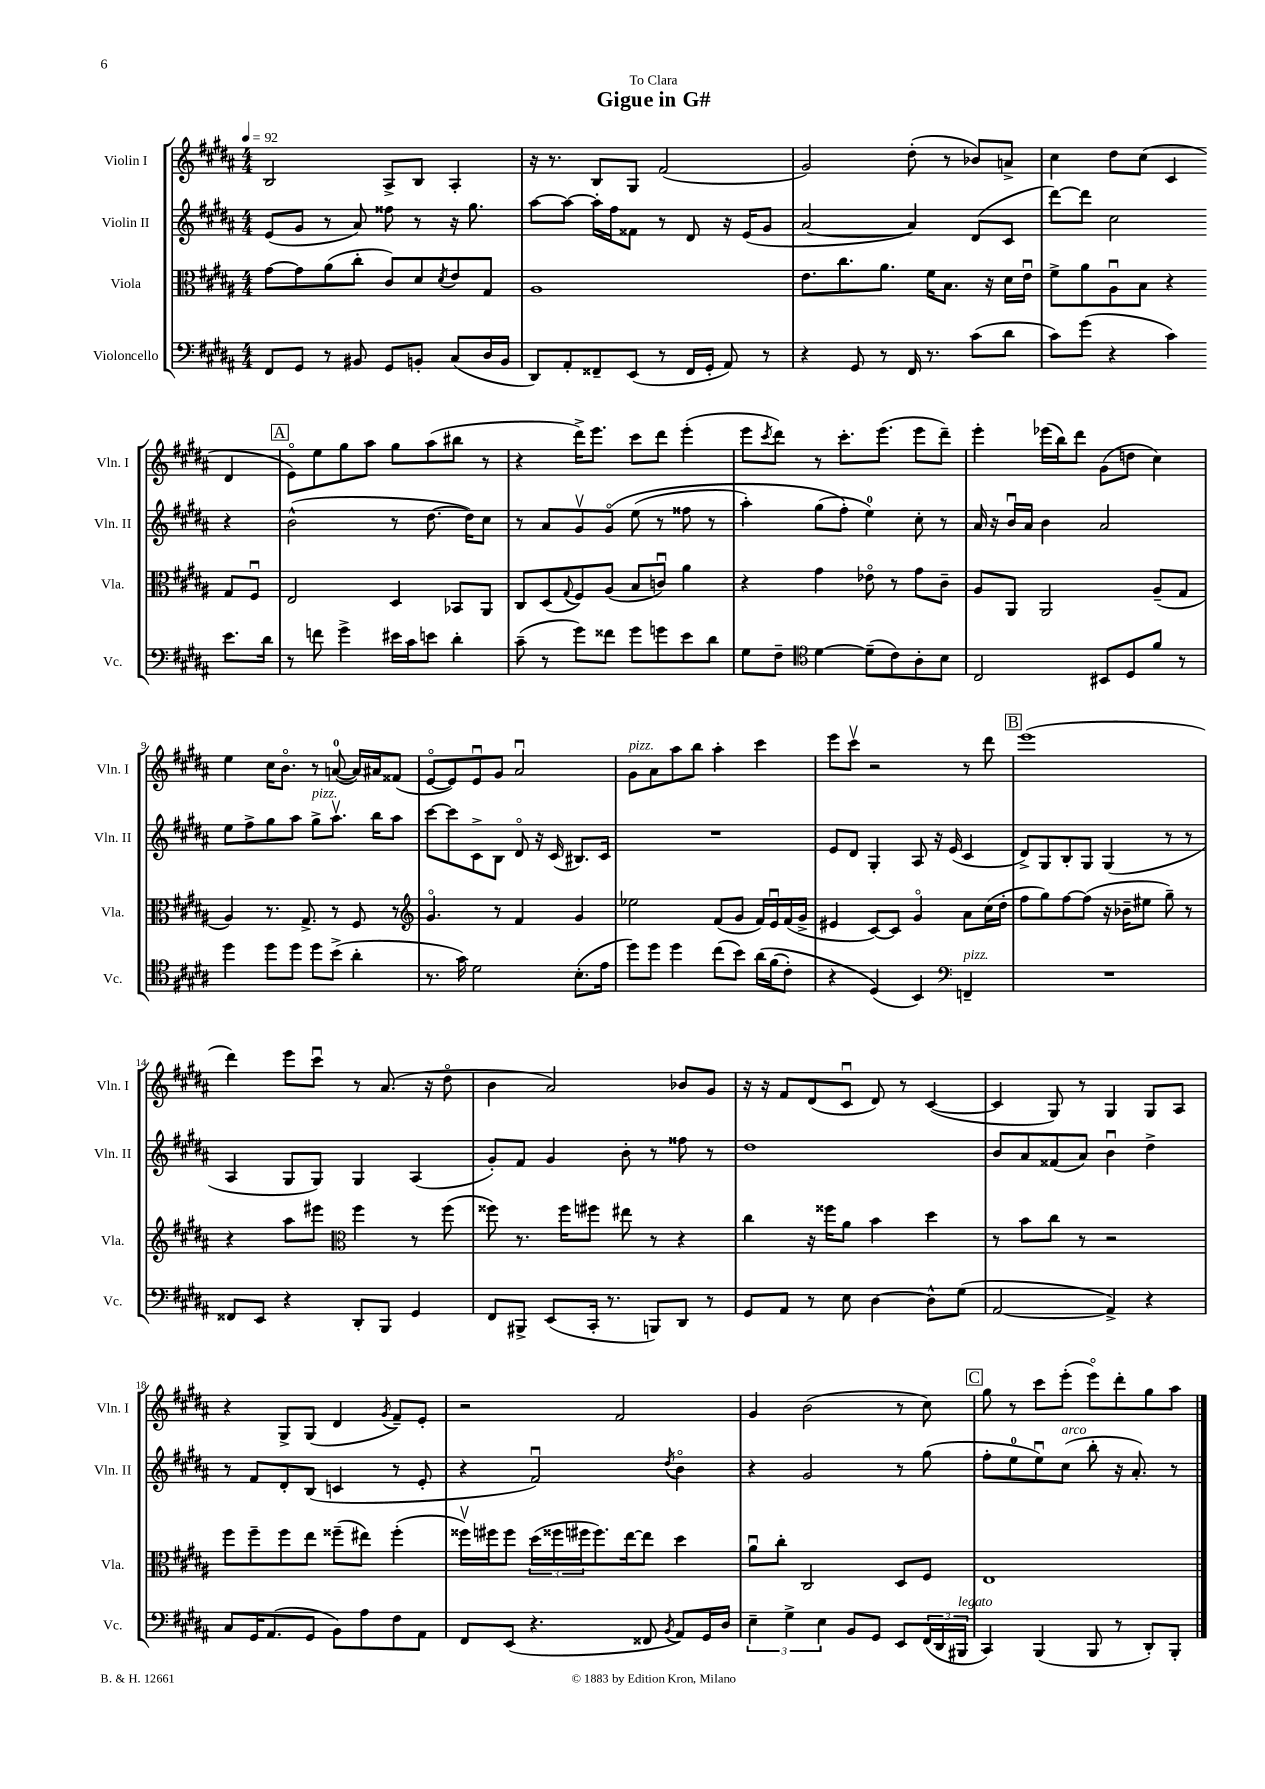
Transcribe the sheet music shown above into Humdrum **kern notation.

**kern	**kern	**kern	**kern
*staff4	*staff3	*staff2	*staff1
*clefF4	*clefC3	*clefG2	*clefG2
*k[f#c#g#d#a#]	*k[f#c#g#d#a#]	*k[f#c#g#d#a#]	*k[f#c#g#d#a#]
*M4/4	*M4/4	*M4/4	*M4/4
*MM92	*MM92	*MM92	*MM92
8FF#/L	[8g#\L	(8e/L	2B/
8GG#/J	8g#\]	8g#/J	.
8r	(8a#\	8r	.
8BB#/	8cc#'\J	8a#/)	.
8GG#/L	8c#/L)	8ff##\	8A#^/L
8BB'/J	8d#/	8r	8B/J
.	8qd#/	.	.
(8C#/L	8e/	16r	4A#'/
.	.	8.gg#\	.
16D#/L	8G#/J	.	.
16BB/JJ	.	.	.
=	=	=	=
8DD#/L)	1A#	[8aa#\L	16r
.	.	.	8.r
8AA#'/	.	8aa#\_J	.
8FF##~/	.	16aa#'\]LL	8B/L
.	.	16ff#\J	.
(8EE/J	.	8f##\J	8G#/J
8r	.	8r	(2f#/
16FF##/LL	.	8d#/	.
16GG#'/JJ	.	.	.
8AA#/)	.	16r	.
.	.	(16e/LK	.
8r	.	8g#/J	.
=	=	=	=
4r	8.e\L	[2a#/	2g#/)
.	8.cc#\	.	.
8GG#/	.	.	.
8r	8.a#\J	.	.
16FF#/	.	4a#/])	(8dd#'\
8.r	16f#\LK	.	.
.	8.B\J	.	8r
(8c#\L	.	(8d#/L	8b-/L)
.	16r	.	.
8d#\J	16d#\LL	8c#/J	8a^/J
.	16eu\JJ	.	.
=	=	=	=
8c#\L)	8f#^\L	[8ddd#\L)	4cc#\
(8g#\J	8a#\	8ddd#\]J	.
4r	8A#u\	2cc#\	8dd#\L
.	8B\J	.	(8cc#\J
4c#\)	4r	.	4c#/
8.e\L	8G#/L	4r	4d#/
.	8F#u/J	.	.
16d#\Jk	.	.	.
=	=	=	=
8r	2E/	(2b^^\	8eo\L)
8f\	.	.	8ee\
4g#^\	.	.	8gg#\
.	.	.	8aa#\J
16e#\LL	4D#/	8r	8gg#\L
16c#\J	.	.	.
8e\J	.	[8.dd#\	(8aa#\
4d#'\	8BB-/L	.	8bb#\J
.	.	16dd#\]LK)	.
.	8AA#/J	8cc#\J	8r
=	=	=	=
(8c#~\	8C#/L	8r	4r
8r	(8D#/	8a#/L	.
.	8qqG#/	.	.
8g#\L)	8F#/)	8g#v/	16ddd#^\LK)
.	.	.	8.eee\J
8f##\J	(8A#/J	&(8g#o/J	.
8g#\L	8B/L	(8ee\	8ccc#\L
8g\	8cu/J)	8r	8ddd#\J
8e\	4a#\	8ff##\	(4eee'\
8d#\J	.	8r	.
=	=	=	=
8G#\L	4r	4aa#'\)	8eee\L
.	.	.	8qccc#/
8F#~\J	.	.	8ddd#\J)
*clefC4	*	*	*
[4d#\	4g#\	(8gg#\L	8r
.	.	8ff#'\J&)	8.ccc#'\L
(8d#~\]L	8e-o\	4ee\)	.
.	.	.	(8.eee\J
8c#\)	8r	.	.
8A#'\	8g#\L	8cc#'\	8eee\L
8B\J	8c#~\J	8r	8ddd#~\J)
=	=	=	=
2C#/	8A#/L	16a#/	4eee'\
.	.	16r	.
.	8AA#/J	16bu/LL	.
.	.	16a#/JJ	.
.	2AA#/	4b\	(16eee-\LL
.	.	.	16bb\J)
.	.	.	8ddd#\J
8BB#/L	.	2a#/	(8g#\L
8D#/	.	.	8dd\J
8f#/J	(8A#~/L	.	4cc#\)
8r	8G#/J	.	.
=	=	=	=
4dd#\	4A#/)	8ee\L	4ee\
.	.	8ff#^\	.
8dd#\L	8.r	8gg#\	16cc#\LK
.	.	.	8.bo\J
8dd#\J	.	8aa#\J	.
.	8.G#^/	.	.
8dd#\L	.	8gg#^\L	8r
(8b^\J	8r	8.aa#v\J	([8a/
4a#'\	8F#/	.	16a/]LL)
.	.	16bb\LK	16a#/J
.	8r	8aa#\J	(8f##/J
=	=	=	=
*	*clefG2	*	*
8.r	4.g#o/	[8ccc#\L	[8eo/L
.	.	8ccc#\]	8e/])
16g#\)	.	.	.
2d#\	.	8c#^\	8eu/
.	8r	8B\J	8g#/J
.	4f#/	8d#o/	2a#u/
.	.	16r	.
.	.	(16c#/	.
(8.B'\L	4g#/	8.B#/L)	.
16e\Jk	.	16c#/Jk	.
=	=	=	=
8dd#\L)	2ee-\	1r	8g#\L
8dd#\J	.	.	8a#\
4dd#\	.	.	8aa#\
.	.	.	8bb\J
(8cc#\L	(8f#/L	.	4aa#'\
8b\J)	8g#/J	.	.
&(16a#\LL	16f#/LL)	.	4ccc#\
(16f#\J	16eu/	.	.
8c#'\J)	(16f#/	.	.
.	16g#^/JJ	.	.
=	=	=	=
4r	4e#/	8e/L	8eee\L
.	.	8d#/J	8ccc#v\J
(4D#/&)	[8c#/L)	4G#'/	2r
.	8c#/]J	.	.
4BB/)	4g#o/	8A#/	.
.	.	16r	.
.	.	(16e/	.
*clefF4	*	*	*
4FF~/	8a#\L	4c#/	8r
.	(16cc#\L	.	8ddd#\
.	16dd#'\JJ	.	.
=	=	=	=
1r	8ff#\L	8d#^/L)	(1eee
.	8gg#\)	8G#/	.
.	[8ff#\	8B'/	.
.	(8ff#\]J	8G#/J	.
.	16r	(4G#/	.
.	16b-~\LK	.	.
.	8ee#\J	.	.
.	8gg#~\)	8r	.
.	8r	8r	.
=	=	=	=
8FF##/L	4r	4A#/	4ddd#\)
8EE/J	.	.	.
4r	8aa#\L	8G#/L	8eee\L
.	8eee#\J	8G#/J)	8ccc#u\J
*	*clefC3	*	*
8DD#'/L	4ff#\	4G#/	8r
8BBB/J	.	.	(8.a#/
4GG#/	8r	(4A#/	.
.	.	.	16r
.	(8ff#\	.	8dd#o\
=	=	=	=
8FF#/L	8ff##\)	8g#'/L)	4b\
8BBB#^/J	8.r	8f#/J	.
(8EE/L	.	4g#/	2a#/)
.	16ff##\LK	.	.
16CC#'/Jk	8ff#\J	.	.
8.r	.	.	.
.	8ee#\	8b'\	.
8BBB/L)	8r	8r	.
8DD#/J	4r	8ff##\	8b-/L
8r	.	8r	8g#/J
=	=	=	=
8GG#/L	4cc#\	1dd#	16r
.	.	.	16r
8AA#/J	.	.	8f#/L
8r	16r	.	(8d#/
.	16ff##\LK	.	.
8E\	8a#\J	.	8c#u/J
[4D#\	4b\	.	8d#/)
.	.	.	8r
8D#^^\]L	4dd#\	.	([4c#/
(8G#\J	.	.	.
=	=	=	=
[2AA#/	8r	8b/L	4c#/]
.	8b\L	8a#/	.
.	8cc#\J	(8f##/	8G#/)
.	8r	8a#/J)	8r
4AA#^/])	2r	4bu\	4G#/
4r	.	4dd#^\	8G#/L
.	.	.	8A#/J
=	=	=	=
8C#/L	8ff#\L	8r	4r
16GG#/K	8ff#~\	8f#/L	.
(8.AA#/	.	.	.
.	8ff#\	8d#'/	8G#^/L
8GG#/J	8ee\J	(8B/J	(8G#/J
8BB\L)	(8ff##~\L	4c/	4d#/
8A#\	8ee#\J)	.	.
.	.	.	8qg#/
8F#\	(4ff##'\	8r	8f#~/L)
8AA#\J	.	8e'/	8e'/J
=	=	=	=
8FF#/L	16ff##v\LL)	4r	2r
.	16ff#\J	.	.
(8EE/J	8ff#\J	.	.
4.r	(24dd#\LL	2f#u/)	.
.	24ff##\	.	.
.	24ff#\J	.	.
.	8.ff#\)	.	.
.	.	.	2f#/
.	[16ee\k	.	.
8FF##/	8ee\]J	.	.
8qBB/	.	8qdd#/	.
8AA#/L)	4dd#\	4bo\	.
16GG#/L	.	.	.
16D#/JJ	.	.	.
=	=	=	=
6E~\	8a#u\L	4r	4g#/
.	8cc#'\J	.	.
6G#^\	.	.	.
.	2C#/	2g#/	(2b\
6E\	.	.	.
8BB/L	.	.	.
8GG#/J	.	.	.
8EE/L	8D#/L	8r	8r
(24FF#/L	8F#/J	(8gg#\	8cc#\)
24DD#/	.	.	.
24BBB#/JJ	.	.	.
=	=	=	=
4CC#/)	1E	8ff#'\L	8gg#\
.	.	8ee\	8r
(4BBB/	.	8eeu\)	8ccc#\L
.	.	(8cc#\J	(8eee'\J
8BBB/	.	8bb'\	8eeeo\L)
8r	.	16r	8ddd#'\
.	.	8.a#'/)	.
8DD#'/L)	.	.	8gg#\
8BBB'/J	.	8r	8aa#\J
==	==	==	==
*-	*-	*-	*-
